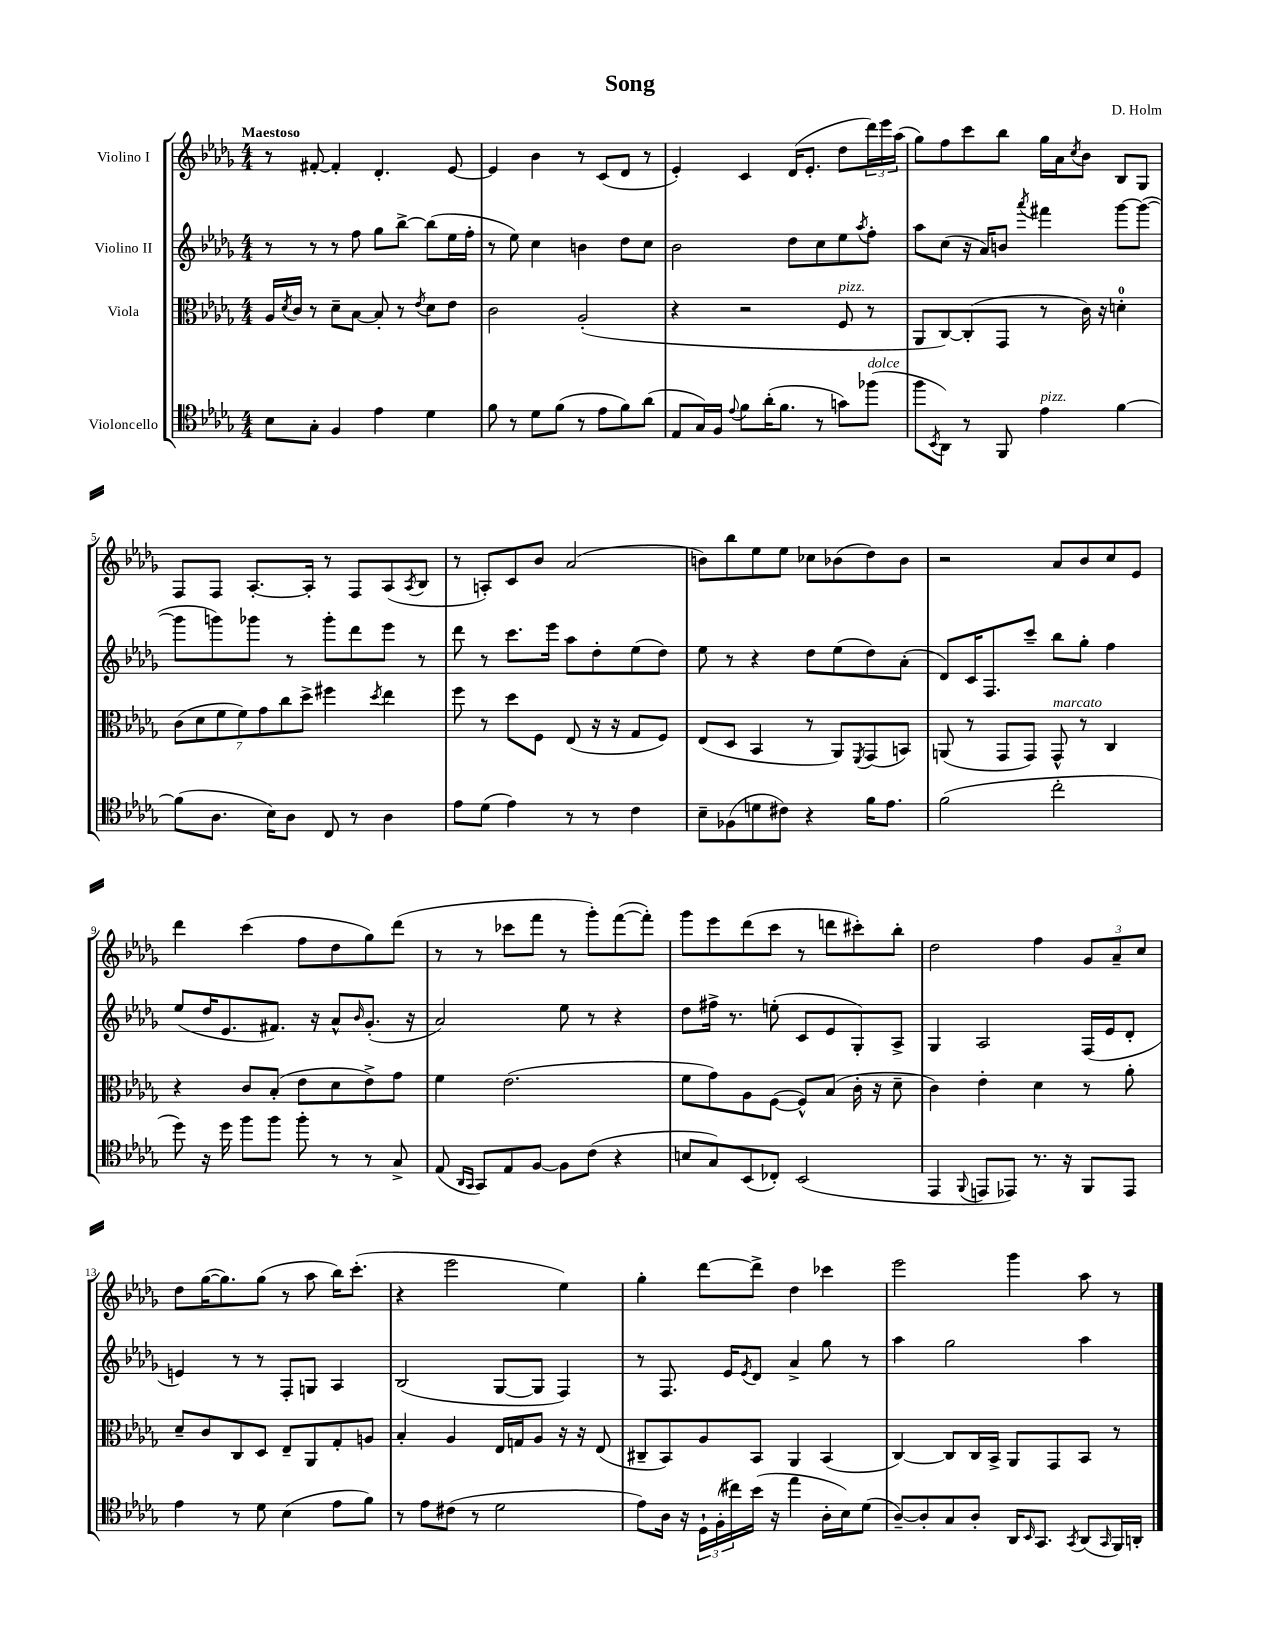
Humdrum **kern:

**kern	**kern	**kern	**kern
*staff4	*staff3	*staff2	*staff1
*clefC4	*clefC3	*clefG2	*clefG2
*k[b-e-a-d-g-]	*k[b-e-a-d-g-]	*k[b-e-a-d-g-]	*k[b-e-a-d-g-]
*M4/4	*M4/4	*M4/4	*M4/4
8B-	16A-	8r	8r
.	8qd-	.	.
.	16c	.	.
8G-'	8r	8r	[8f#'
4F	8d-~	8r	4f#']
.	[8B-	8ff	.
4e-	8B-']	8gg-	4.d-'
.	8r	[8bb-^	.
.	8qe-	.	.
4d-	8d-	(8bb-]	.
.	8e-	16ee-	[8e-
.	.	16ff'	.
=	=	=	=
8f	2c	8r	4e-]
8r	.	8ee-)	.
8d-	.	4cc	4b-
(8f	.	.	.
8r	(2A-'	4b	8r
8e-	.	.	(8c
8f)	.	8dd-	8d-
(8a-	.	8cc	8r
=	=	=	=
8E-	4r	2b-	4e-')
16G-)	.	.	.
16F	.	.	.
8qqe-	.	.	.
8f	2r	.	4c
(16a-'	.	.	.
8.f	.	.	.
.	.	8dd-	(16d-
.	.	.	8.e-'
8r	.	8cc	.
8g)	8F	8ee-	8dd-
.	.	8qaa-	.
(8ff-	8r	8ff'	24ddd-)
.	.	.	24eee-
.	.	.	(24aa-
=	=	=	=
8ff	8AA-	8aa-	8gg-)
8qBB-	.	.	.
8AA-)	[8C)	(8cc	8ff
8r	(8C']	16r	8ccc
.	.	16a-)	.
8FF	8GG-	8b	8bb-
.	.	8qaaa-	.
4e-	8r	4fff#	16gg-
.	.	.	16a-
.	.	.	8qcc
.	16c)	.	8b-
.	16r	.	.
[4f	4d'	[8ggg-	8B-
.	.	(8ggg-_	8G-
=	=	=	=
(8f]	(14c	8ggg-]	8F
.	14d-	.	.
8.A-	.	8ggg)	8F
.	14f	.	.
.	14f)	.	.
.	.	8ggg-	[8.A-'
.	14g-	.	.
16B-)	.	.	.
.	14cc	.	.
8A-	.	8r	.
.	14dd-^	.	.
.	.	.	16A-']
8C	4ff#	8ggg-'	8r
8r	.	8ddd-	8F
.	8qdd-	.	.
4A-	4ee-	8eee-	(8A-
.	.	.	8qA-
.	.	8r	8B-
=	=	=	=
8e-	8ff	8ddd-	8r
(8d-	8r	8r	8A')
4e-)	8dd-	8.ccc	8c
.	8F	.	8b-
.	.	16eee-	.
8r	(8E-	8aa-	(2a-
8r	16r	8dd-'	.
.	16r	.	.
4c	8G-	(8ee-	.
.	8F)	8dd-)	.
=	=	=	=
8B-~	(8E-	8ee-	8b)
(8F-	8D-	8r	8bb-
8d	4BB-	4r	8ee-
8c#)	.	.	8ee-
4r	8r	8dd-	8cc-
.	8AA-)	(8ee-	(8b-
.	8qFF	.	.
16f	(8GG-	8dd-)	8dd-)
8.e-	.	.	.
.	8BB)	(8a-'	8b-
=	=	=	=
(2f	(8AA	8d-)	2r
.	8r	16c	.
.	.	8.F	.
.	8GG-	.	.
.	8GG-)	8ccc~	.
2cc'	8GG-^^	8bb-	8a-
.	8r	8gg-'	8b-
.	4C	4ff	8cc
.	.	.	8e-
=	=	=	=
8dd-)	4r	(8ee-	4ddd-
16r	.	16dd-	.
16dd-	.	8.e-	.
8ff	8c	.	(4ccc
8ff	(8B-'	8.f#)	.
8ff'	8e-	.	8ff
.	.	16r	.
8r	8d-	8a-^^	8dd-
.	.	16qqb-	.
8r	8e-^)	(8.g-'	8gg-)
8G-^	8g-	.	(8ddd-
.	.	16r	.
=	=	=	=
(8E-	4f	2a-)	8r
16qqAA-	.	.	.
16qqGG-	.	.	.
8GG-)	.	.	8r
8E-	(2.e-	.	8ccc-
[8F	.	.	8fff
8F]	.	8ee-	8r
(8c	.	8r	8ggg-')
4r	.	4r	([8fff
.	.	.	8fff'])
=	=	=	=
8B	8f	8dd-	8ggg-
8G-)	8g-)	16ff#^	8eee-
.	.	8.r	.
(8BB-	8A-	.	(8ddd-
8C-')	([8F	(8ee'	8ccc
(2BB-	8F^^])	8c	8r
.	(8B-	8e-	8ddd
.	16c'	8G-')	8ccc#')
.	16r	.	.
.	8d-~	8A-^	8bb-'
=	=	=	=
4EE-	4c)	4G-	2dd-
8qqFF	.	.	.
8EE	4e-'	2A-	.
8EE-)	.	.	.
8.r	4d-	.	4ff
16r	.	.	.
8FF	8r	(16F	12g-
.	.	16e-	.
.	.	.	12a-~
8EE-	8a-'	8d-'	.
.	.	.	12cc
=	=	=	=
4e-	8d-~	4e)	8dd-
.	8c	.	([16gg-
.	.	.	8.gg-])
8r	8C	8r	.
8d-	8D-	8r	(8gg-
(4B-	8E-~	8F'	8r
.	8AA-	8G	8aa-
8e-	8G-'	4A-	16bb-)
.	.	.	(8.ccc'
8f)	8A	.	.
=	=	=	=
8r	4B-'	(2B-	4r
8e-	.	.	.
(8c#	4A-	.	2eee-
8r	.	.	.
2d-	16E-	[8G-	.
.	16G	.	.
.	8A-	8G-]	.
.	16r	4F)	4ee-)
.	16r	.	.
.	(8E-	.	.
=	=	=	=
8e-)	8C#~	8r	4gg-'
16A-	8BB-)	8.F	.
16r	.	.	.
24D-`	8A-	.	[8ddd-
(24F'	.	.	.
.	.	16e-	.
24cc#)	.	.	.
.	.	8qe-	.
(16b-	8BB-	8d-	8ddd-^]
16r	.	.	.
4ee-	4AA-	4a-^	4dd-
16A-'	(4BB-	8gg-	4ccc-
16B-)	.	.	.
(8d-	.	8r	.
=	=	=	=
[8A-~)	[4C)	4aa-	2eee-
8A-']	.	.	.
8G-	8C]	2gg-	.
8A-'	16C	.	.
.	16BB-^	.	.
16AA-	8AA-	.	4ggg-
16qqBB-	.	.	.
8.GG-	.	.	.
.	8GG-	.	.
8qGG-	.	.	.
(8AA-	8BB-	4aa-	8aa-
16qqGG-	.	.	.
16FF)	8r	.	8r
16AA'	.	.	.
==	==	==	==
*-	*-	*-	*-
